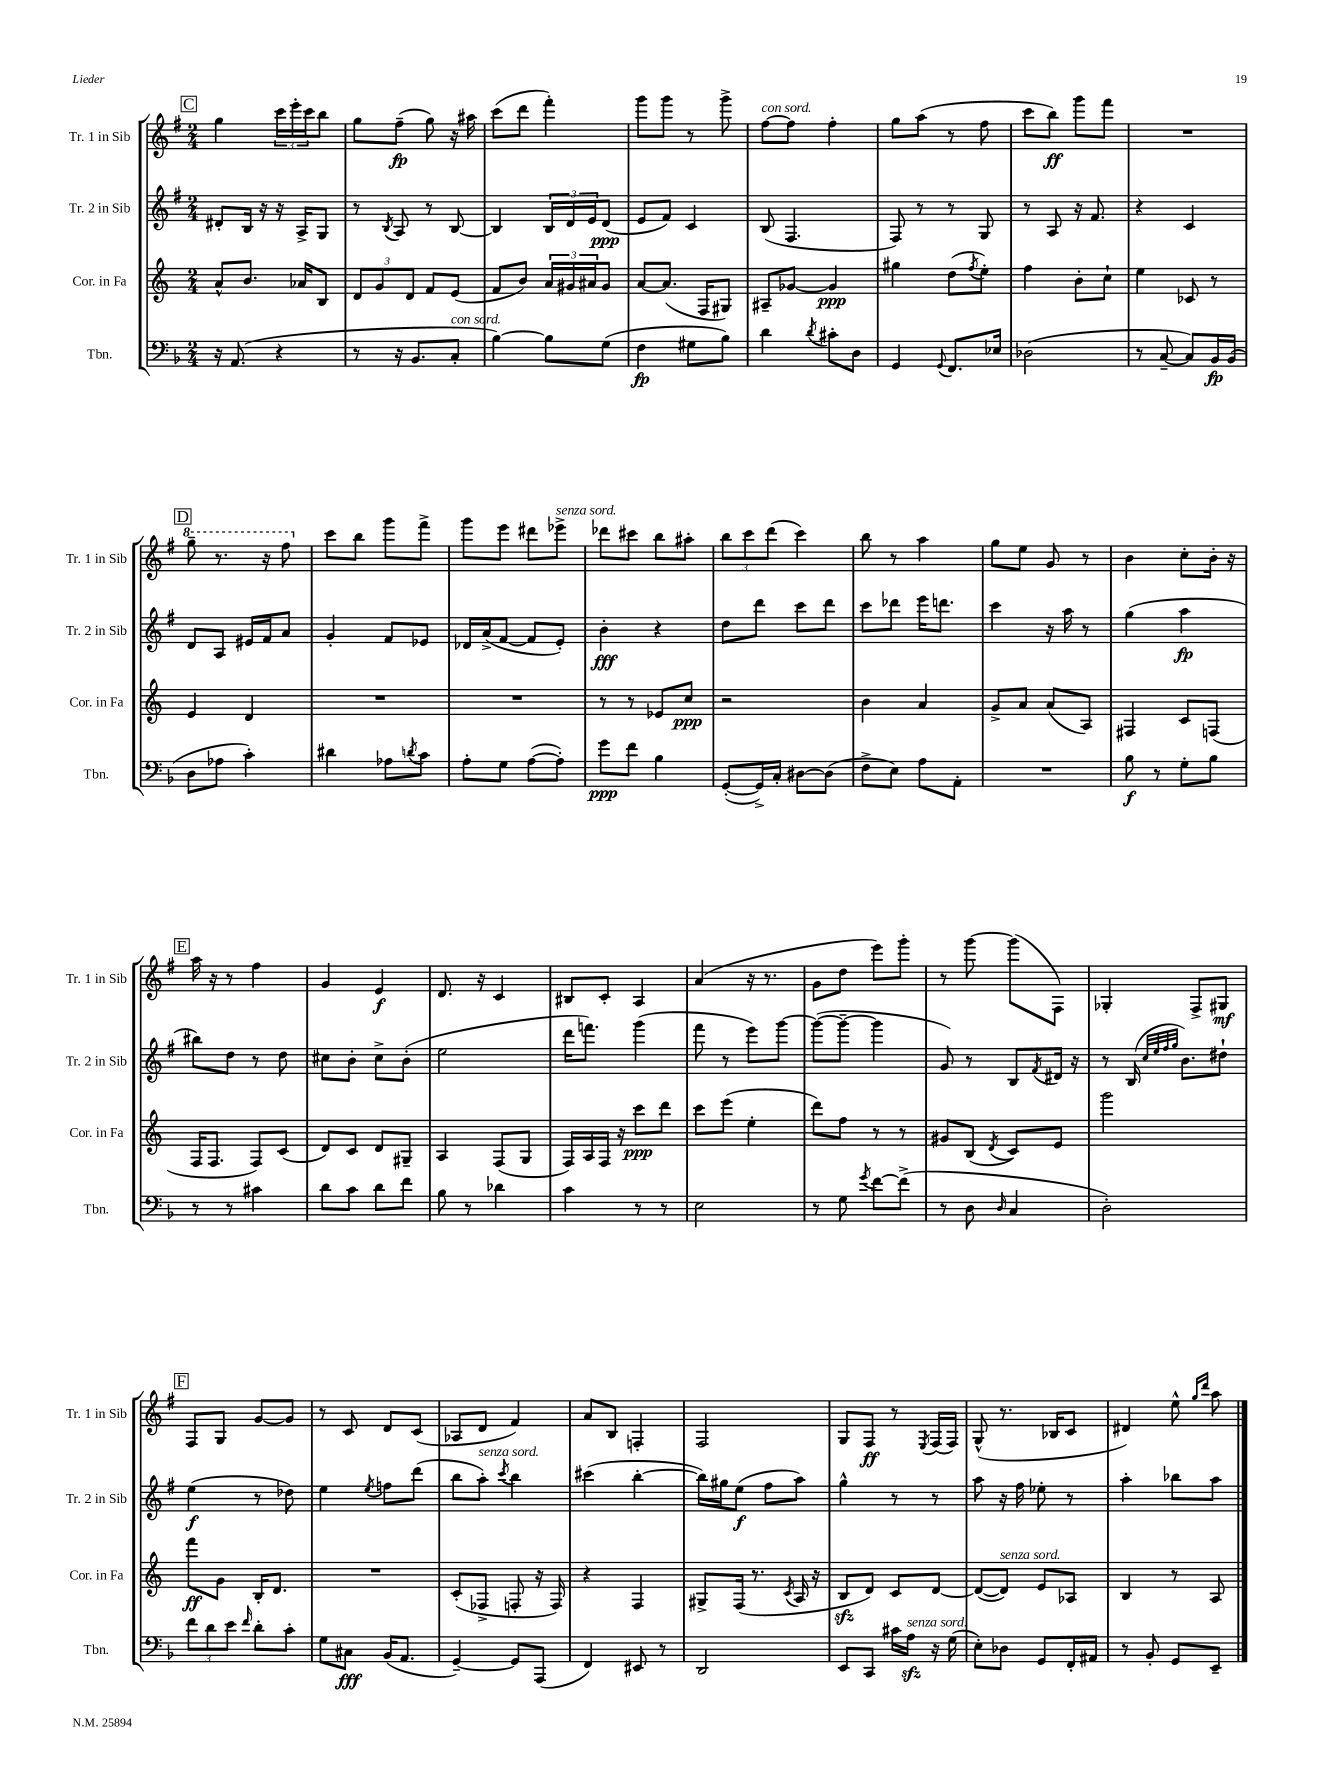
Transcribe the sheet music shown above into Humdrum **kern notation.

**kern	**dynam	**kern	**dynam	**kern	**dynam	**kern	**dynam
*part4	*part4	*part3	*part3	*part2	*part2	*part1	*part1
*staff4	*staff4	*staff3	*staff3	*staff2	*staff2	*staff1	*staff1
*I"Tbn.	*	*I"Cor. in Fa	*	*I"Tr. 2 in Sib	*	*I"Tr. 1 in Sib	*
*I'Tbn.	*	*I'Cor. in Fa	*	*I'Tr. 2 in Sib	*	*I'Tr. 1 in Sib	*
*clefF4	*	*clefG2	*	*clefG2	*	*clefG2	*
*k[b-]	*	*k[]	*	*k[f#]	*	*k[f#]	*
*M2/4	*	*M2/4	*	*M2/4	*	*M2/4	*
!!LO:REH:place=s1:t=C
=86	=86	=86	=86	=86	=86	=86	=86
16r	.	8a^^/L	.	8d#X'/L	.	4gg\	.
(8.AA/	.	.	.	.	.	.	.
.	.	8.b/J	.	16B/Jk	.	.	.
.	.	.	.	16r	.	.	.
4r	.	.	.	16r	.	24ccc\LL	.
.	.	.	.	.	.	24eee'\	.
.	.	16a-X/KL	.	16A^/KL	.	.	.
.	.	.	.	.	.	24ccc\J	.
.	.	8B/J	.	8G/J	.	8bb\J	.
=87	=87	=87	=87	=87	=87	=87	=87
8r	.	12d/L	.	8r	.	8gg\L	.
.	.	12g/	.	.	.	.	.
.	.	.	.	8qB/	.	.	.
16r	.	.	.	8A/	.	(8ff#~\J	fp
.	.	12d/J	.	.	.	.	.
8.BB-/L	.	.	.	.	.	.	.
.	.	8f/L	.	8r	.	8gg\)	.
!LO:TX:a:i:t=con sord.	!	!	!	!	!	!	!
8C'/J	.	(8e/J	.	[8B/	.	16r	.
.	.	.	.	.	.	16aa#X\	.
=88	=88	=88	=88	=88	=88	=88	=88
[4B-\)	.	8f/L	.	4B/]	.	(8ccc\L	.
.	.	8b/J)	.	.	.	8ddd\J	.
8B-\L]	.	24a/LL	.	24B/LL	.	4fff#'\)	.
.	.	24g#X/	.	24d/	.	.	.
.	.	24a#X/J	.	24e/J	.	.	.
(8G\J	.	8g#/J	.	(8d/J	ppp	.	.
=89	=89	=89	=89	=89	=89	=89	=89
4F\	fp	[8a/L	.	8e/L	.	8ggg\L	.
.	.	(8.a/J]	.	8f#/J)	.	8ggg\J	.
8G#X\L	.	.	.	4c/	.	8r	.
.	.	16F/KL	.	.	.	.	.
8B-\J)	.	8G#X/J)	.	.	.	8ggg^\	.
=90	=90	=90	=90	=90	=90	=90	=90
!	!	!	!	!	!	!LO:TX:a:i:t=con sord.	!
4d\	.	8A#X~/L	.	(8B/	.	[8ff#\L	.
.	.	[8g-X/J	.	4.F#/	.	8ff#\J]	.
8qd/	.	.	.	.	.	.	.
8c#X'\L	.	4g-/]	ppp	.	.	4ff#'\	.
8D\J	.	.	.	.	.	.	.
=91	=91	=91	=91	=91	=91	=91	=91
4GG/	.	4gg#X\	.	8F#/)	.	8gg\L	.
.	.	.	.	8r	.	(8aa\J	.
8qqGG/	.	.	.	.	.	.	.
8.FF/L	.	(8dd\L	.	8r	.	8r	.
.	.	8qff/	.	.	.	.	.
.	.	8ee'\J)	.	8G/	.	8ff#\	.
16E-X/Jk	.	.	.	.	.	.	.
=92	=92	=92	=92	=92	=92	=92	=92
(2D-X\	.	4ff\	.	8r	.	8ccc\L	.
.	.	.	.	8A/	.	8bb\J)	ff
.	.	8b'\L	.	16r	.	8ggg\L	.
.	.	.	.	8.f#/	.	.	.
.	.	8cc`\J	.	.	.	8fff#\J	.
=93	=93	=93	=93	=93	=93	=93	=93
8r	.	4ee\	.	4r	.	2r	.
[8C~/	.	.	.	.	.	.	.
8C/L])	.	8c-X/	.	4c/	.	.	.
16BB-/L	fp	8r	.	.	.	.	.
(16BB-/JJ	.	.	.	.	.	.	.
!!LO:LB:g=z
!!LO:REH:place=s1:t=D
=94	=94	=94	=94	=94	=94	=94	=94
*	*	*	*	*	*	*8va	*
8D\L	.	4e/	.	8d/L	.	8ggg~\	.
8A-X\J	.	.	.	8A/J	.	8.r	.
4c'\)	.	4d/	.	16e#X/LL	.	.	.
.	.	.	.	16f#/J	.	16r	.
.	.	.	.	8a/J	.	8fff#\	.
=95	=95	=95	=95	=95	=95	=95	=95
*	*	*	*	*	*	*X8va	*
4d#X\	.	2r	.	4g'/	.	8ccc\L	.
.	.	.	.	.	.	8bb\J	.
8A-X\L	.	.	.	8f#/L	.	8ggg\L	.
8qdn/	.	.	.	.	.	.	.
8c\J	.	.	.	8e-X/J	.	8fff#^\J	.
=96	=96	=96	=96	=96	=96	=96	=96
8A'\L	.	2r	.	16d-X/LL	.	8ggg\L	.
.	.	.	.	(16a^/J	.	.	.
8G\J	.	.	.	[8f#/J	.	8eee\J	.
([8A\L	.	.	.	8f#/L]	.	8ddd#X\L	.
!	!	!	!	!	!	!LO:TX:a:i:t=senza sord.	!
8A'\J])	.	.	.	8e'/J)	.	8eee-X^\J	.
=97	=97	=97	=97	=97	=97	=97	=97
8g\L	ppp	8r	.	4b'\	fff	8ddd-X\L	.
8f\J	.	8r	.	.	.	8ccc#X\J	.
4B-\	.	8e-X/L	.	4r	.	8bb\L	.
.	.	8cc/J	ppp	.	.	8aa#X'\J	.
=98	=98	=98	=98	=98	=98	=98	=98
([8GG'/L	.	2r	.	8dd\L	.	12bb\L	.
.	.	.	.	.	.	12ccc\	.
16GG^/L])	.	.	.	8ddd\J	.	.	.
.	.	.	.	.	.	(12ddd\J	.
16C'/JJ	.	.	.	.	.	.	.
[8D#X\L	.	.	.	8ccc\L	.	4ccc\)	.
(8D#\J]	.	.	.	8ddd\J	.	.	.
=99	=99	=99	=99	=99	=99	=99	=99
8F^\L	.	4b\	.	8ccc\L	.	8bb\	.
8E\J)	.	.	.	8ddd-X\J	.	8r	.
8A\L	.	4a/	.	16eee\KL	.	4aa\	.
.	.	.	.	8.dddn\J	.	.	.
8AA'\J	.	.	.	.	.	.	.
=100	=100	=100	=100	=100	=100	=100	=100
2r	.	8g^/L	.	4ccc\	.	8gg\L	.
.	.	8a/J	.	.	.	8ee\J	.
.	.	(8a/L	.	16r	.	8g/	.
.	.	.	.	16aa\	.	.	.
.	.	8A/J)	.	8r	.	8r	.
=101	=101	=101	=101	=101	=101	=101	=101
8B-\	f	4F#X/	.	(4gg\	.	4b\	.
8r	.	.	.	.	.	.	.
8G'\L	.	8c/L	.	4aa\	fp	8cc'\L	.
8B-\J	.	(8Fn/J	.	.	.	16b'\Jk	.
.	.	.	.	.	.	16r	.
!!LO:LB:g=z
!!LO:REH:place=s1:t=E
=102	=102	=102	=102	=102	=102	=102	=102
8r	.	16F/KL	.	8bb#X\L)	.	16aa\	.
.	.	8.F/J	.	.	.	16r	.
8r	.	.	.	8dd\J	.	8r	.
4c#X\	.	8F/L)	.	8r	.	4ff#\	.
.	.	(8c/J	.	8dd\	.	.	.
=103	=103	=103	=103	=103	=103	=103	=103
8d\L	.	8d/L)	.	8cc#X\L	.	4g/	.
8c\J	.	8c/J	.	8b'\J	.	.	.
8d\L	.	8d/L	.	8cc#^\L	.	4e/	f
8f\J	.	8G#X~/J	.	(8b'\J	.	.	.
=104	=104	=104	=104	=104	=104	=104	=104
8B-\	.	4A/	.	2ee\	.	8.d/	.
8r	.	.	.	.	.	.	.
.	.	.	.	.	.	16r	.
4d-X\	.	(8F/L	.	.	.	4c/	.
.	.	8G/J	.	.	.	.	.
=105	=105	=105	=105	=105	=105	=105	=105
4c\	.	16F/LL)	.	16ddd\KL	.	8B#X/L	.
.	.	16A/	.	8.fffn\J)	.	.	.
.	.	16F/JJ	.	.	.	8c'/J	.
.	.	16r	.	.	.	.	.
8r	.	8ccc\L	ppp	(4ggg\	.	4A/	.
8r	.	8ddd\J	.	.	.	.	.
=106	=106	=106	=106	=106	=106	=106	=106
2E\	.	8ccc\L	.	8fff#\	.	(4a/	.
.	.	(8eee\J	.	8r	.	.	.
.	.	4ee'\	.	8eee\L)	.	16r	.
.	.	.	.	.	.	8.r	.
.	.	.	.	[8ggg\J	.	.	.
=107	=107	=107	=107	=107	=107	=107	=107
8r	.	8ddd\L)	.	(8ggg\L_	.	8g\L	.
8G\	.	8ff\J	.	8ggg~\J_	.	8dd\J	.
8qg/	.	.	.	.	.	.	.
[8f\L	.	8r	.	4ggg\]	.	8eee\L)	.
(8f^\J]	.	8r	.	.	.	8ggg'\J	.
=108	=108	=108	=108	=108	=108	=108	=108
8r	.	8g#X/L	.	8g/)	.	8r	.
8D\	.	(8B/J	.	8r	.	[8ggg\	.
16qqD/	.	8qd/	.	.	.	.	.
4C/	.	8c/L)	.	8B/L	.	(8ggg\L]	.
.	.	.	.	8qf#/	.	.	.
.	.	8e/J	.	16d#X/Jk	.	8F#\J)	.
.	.	.	.	16r	.	.	.
=109	=109	=109	=109	=109	=109	=109	=109
2D'\)	.	2ggg\	.	8r	.	4G-X'/	.
.	.	.	.	(16B/	.	.	.
.	.	.	.	32qqcc/LLL	.	.	.
.	.	.	.	32qqee/	.	.	.
.	.	.	.	32qqff#/	.	.	.
.	.	.	.	32qqgg/JJJ	.	.	.
.	.	.	.	8.b\L)	.	.	.
.	.	.	.	.	.	8F#^/L	.
.	.	.	.	8dd#X`\J	.	8G#X/J	mf
!!LO:LB:g=z
!!LO:REH:place=s1:t=F
=110	=110	=110	=110	=110	=110	=110	=110
12f\L	.	8fff\L	ff	(4ee\	f	8F#/L	.
12d\	.	.	.	.	.	.	.
.	.	8g\J	.	.	.	8G/J	.
12e\J	.	.	.	.	.	.	.
16qqf/	.	.	.	.	.	.	.
8d'\L	.	16B'/KL	.	8r	.	[8g/L	.
.	.	8.d/J	.	.	.	.	.
8c'\J	.	.	.	8dd-X\)	.	8g/J]	.
=111	=111	=111	=111	=111	=111	=111	=111
8G\L	.	2r	.	4ee\	.	8r	.
8C#X\J	fff	.	.	.	.	8c/	.
.	.	.	.	8qee/	.	.	.
(16BB-/KL	.	.	.	8ffn\L	.	8d/L	.
8.AA/J	.	.	.	.	.	.	.
.	.	.	.	(8ddd\J	.	(8c/J	.
=112	=112	=112	=112	=112	=112	=112	=112
[4GG~/)	.	(8c'/L	.	8bb\L	.	8A-X/L	.
!	!	!	!	!LO:TX:a:i:t=senza sord.	!	!	!
.	.	8F-X^/J	.	8aa'\J)	.	8d/J	.
.	.	.	.	8qccc/	.	.	.
8GG/L]	.	8Fn'/	.	4bb\	.	4f#/)	.
(8AAA/J	.	16r	.	.	.	.	.
.	.	16F/)	.	.	.	.	.
=113	=113	=113	=113	=113	=113	=113	=113
4FF/)	.	4r	.	(4ccc#X\	.	8a/L	.
.	.	.	.	.	.	8B/J	.
8EE#X/	.	4F/	.	[4bb'\	.	4Fn'/	.
8r	.	.	.	.	.	.	.
=114	=114	=114	=114	=114	=114	=114	=114
2DD/	.	8G#X^/L	.	16bb\LL])	.	2F#/	.
.	.	.	.	16gg#X\J	.	.	.
.	.	(16F/Jk	.	(8ee\J	f	.	.
.	.	8.r	.	.	.	.	.
.	.	.	.	8ff#\L	.	.	.
.	.	8qc/	.	.	.	.	.
.	.	16A/	.	8aa\J)	.	.	.
.	.	16r	.	.	.	.	.
=115	=115	=115	=115	=115	=115	=115	=115
8EE/L	.	8Bzz/L	.	4gg^^\	.	8G/L	.
8CC/J	.	8d/J)	.	.	.	8F#/J	ff
16c#X\LL	.	8c/L	.	8r	.	8r	.
!LO:TX:a:i:t=senza sord.	!	!	!	!	!	!	!
16Azz\JJ	.	.	.	.	.	.	.
.	.	.	.	.	.	8qE/	.
16r	.	[8d/J	.	8r	.	(16F#/LL	.
(16G\	.	.	.	.	.	16F#/JJ)	.
=116	=116	=116	=116	=116	=116	=116	=116
8E'\L)	.	(8d/L_	.	8aa\	.	(8G^^/	.
!	!	!LO:TX:a:i:t=senza sord.	!	!	!	!	!
8D-X\J	.	8d/J])	.	16r	.	8.r	.
.	.	.	.	16ff#\	.	.	.
8GG/L	.	8e/L	.	8ee-X'\	.	.	.
.	.	.	.	.	.	16B-X/KL	.
16FF'/L	.	8A-X/J	.	8r	.	8c/J	.
16AA#X/JJ	.	.	.	.	.	.	.
=117	=117	=117	=117	=117	=117	=117	=117
8r	.	4B/	.	4aa'\	.	4d#X/)	.
8BB-'/	.	.	.	.	.	.	.
8GG/L	.	8r	.	8bb-X\L	.	8ee^^\	.
.	.	.	.	.	.	16qqgg/LL	.
.	.	.	.	.	.	16qqddd/JJ	.
8EE~/J	.	8A/	.	8aa\J	.	8aa\	.
==	==	==	==	==	==	==	==
*-	*-	*-	*-	*-	*-	*-	*-
